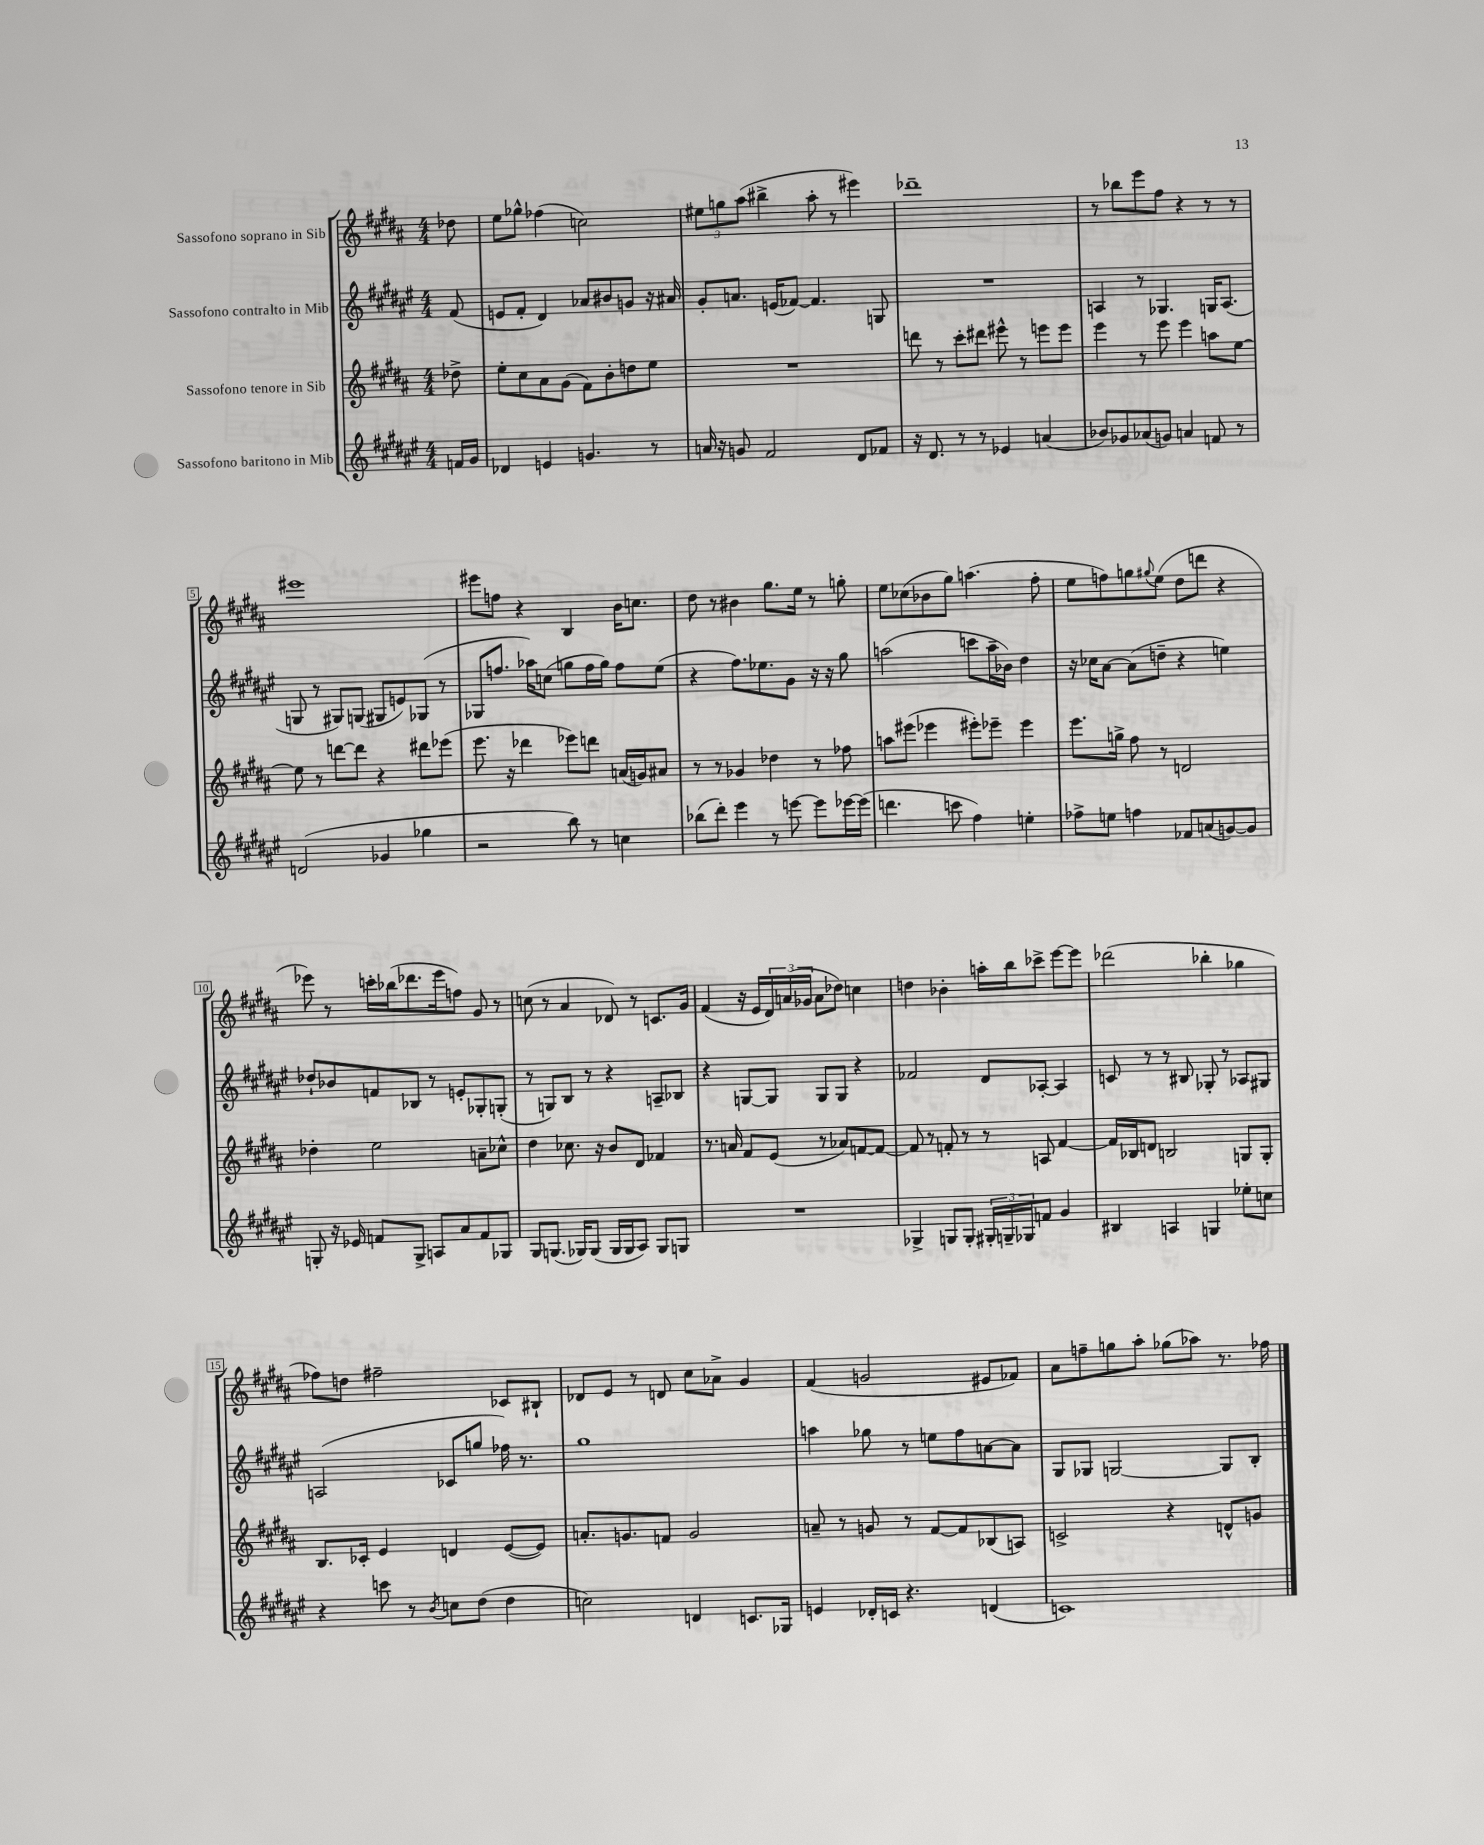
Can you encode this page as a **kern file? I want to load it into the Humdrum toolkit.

**kern	**kern	**kern	**kern
*staff4	*staff3	*staff2	*staff1
*clefG2	*clefG2	*clefG2	*clefG2
*k[f#c#g#d#a#e#]	*k[f#c#g#d#a#]	*k[f#c#g#d#a#e#]	*k[f#c#g#d#a#]
*M4/4	*M4/4	*M4/4	*M4/4
16f	8dd-^	(8f#	8dd-
16g#	.	.	.
=	=	=	=
4d-	8ee'	8e	8ee
.	8cc#	8f#'	8gg-^^
4e	8a#	4d#)	(4ff-
.	(8g#	.	.
4.g	8f#)	8a-	2cc)
.	8b'	8b#	.
.	8dd	8g	.
8r	8ee	16r	.
.	.	16a#	.
=	=	=	=
16a	1r	8g#'	12ee#
16r	.	.	.
.	.	.	12gg
8g	.	8.a	.
.	.	.	(12aa#
2f#	.	.	4bb#^
.	.	(16e	.
.	.	[8f-)	.
.	.	4.f-]	8aa#'
.	.	.	8r
8d#	.	.	4eee#)
8f-	.	8G	.
=	=	=	=
16r	8ddd	1r	1ddd-~
8.d#	.	.	.
.	8r	.	.
8r	8ccc#'	.	.
8r	8ddd#	.	.
4e-	8eee#^^	.	.
.	8r	.	.
(4a	8eee	.	.
.	8eee	.	.
=	=	=	=
8b-)	4eee	4A	8r
8g-	.	.	8bb-
(8a-	8r	8r	8eee
8g)	8eee	4.G-	8ff#
4a	4eee	.	4r
8f	8aa	16G	8r
.	.	(8.A	.
8r	[8ee	.	8r
=	=	=	=
(2d	8ee]	8G	1eee#
.	8r	8r	.
.	[8ddd	8G#)	.
.	8ddd]	(8G	.
4g-	4r	8G#	.
.	.	8e)	.
4gg-	8ddd#	(8G-	.
.	(8eee-	8r	.
=	=	=	=
2r	8.eee	8G-	8eee#
.	.	8.ff	8ff
.	16r	.	.
.	4ddd-	.	4r
.	.	16aa-)	.
.	.	(8cc	.
8bb)	8eee-)	8gg	4B
8r	8ddd	16ff	.
.	.	16gg)	.
4cc	(16a	8ff	16b
.	16g)	.	8.cc
.	8a#	(8ee#	.
=	=	=	=
(8bb-	8r	4r	8dd#
8ddd#')	8r	.	8r
4eee#	4g-	8.ff#)	4b#
.	.	8.ee-	.
8r	4dd-	.	8.gg#
[8eee	.	8g#	.
.	.	.	16ee
8eee]	8r	16r	8r
.	.	16r	.
[16eee-	8ff-	8gg#	8gg'
(16eee-]	.	.	.
=	=	=	=
4.ddd	8aa	(2aa	8ee
.	(8eee#	.	(8cc-
.	4eee-	.	8b-
8ccc	.	.	8gg#)
4ff#)	8eee#')	8ccc	(4.aa
.	8eee-~	16aa~	.
.	.	16b-)	.
4ee'	4eee-	4dd#	.
.	.	.	8ff#'
=	=	=	=
8ff-^	8.eee	16r	8ee
.	.	16cc-	.
8ee	.	[8a#	8ff)
.	16gg^	.	.
4ff	8ff#	(8a#]	8gg
.	.	.	8qqgg#
.	8r	8dd~	(8ee
8f-	2d	4r	8dd#
(8a	.	.	8ddd
[8g)	.	4ee)	4r
8g]	.	.	.
=	=	=	=
8G'	4dd-'	8dd-`	8eee-)
16r	.	8b-	8r
16e-	.	.	.
8f	2ee	8f	16ccc'
.	.	.	(16bb-
8G^	.	8B-	8.ddd-
8A	.	8r	.
.	.	.	16eee-
8a#	.	8e'	8ff)
8f	8a~	8G-'	8g#
8G-	8cc-^^	(8G'	8r
=	=	=	=
8G#	4dd#	8r	(8cc
(8.G	.	8G)	8r
.	8.cc-	8B	4a#
16G-)	.	.	.
(8G-	.	8r	.
.	16r	.	.
16G-	8b	4r	8d-)
16G-	.	.	.
8A#)	8d#	.	8r
8G-	4f-	8A~	8.c
8G	.	8B-	.
.	.	.	16g#
=	=	=	=
1r	8.r	4r	(4f#
.	16a	.	.
.	8f#	[8G	16r
.	.	.	16e
.	(8e	8G]	24d#)
.	.	.	(24a
.	.	.	24g-
.	8r	8G	8a
.	8a-)	8G	8dd-)
.	[8f	4r	4cc
.	8f_	.	.
=	=	=	=
4G-^	8f]	2f-	4dd
.	8r	.	.
8G	8f'	.	4b-'
8G'	8r	.	.
24G#'	8r	8d#	16aa'
24G~	.	.	.
.	.	.	16bb
24G-	.	.	.
8f	8A	[8A-'	8ccc-^
4g#	[4f	4A-]	[8eee
.	.	.	8eee]
=	=	=	=
4B#	16f]	8c	(2ddd-
.	16B-	.	.
.	8d	8r	.
4A	2B	8r	.
.	.	8B#	.
4G	.	8G-'	4bb-'
.	.	8r	.
8ee-'	8G	8A-	4gg-
8cc	8G'	8G#	.
=	=	=	=
4r	8.B	(2A	8ff-)
.	.	.	8dd
.	16c-'	.	.
8ccc	4e	.	2ff#~
8r	.	.	.
8qb	.	.	.
8cc	4d	8c-	.
(8dd#	.	8gg	.
4dd#	([8e	16ff-)	8c-
.	.	8.r	.
.	8e])	.	8B#`
=	=	=	=
2cc)	8.a'	1gg#	8d-
.	.	.	8e
.	8.g	.	.
.	.	.	8r
.	8f	.	8d
4d	2g	.	8cc#
.	.	.	8a-^
8.c	.	.	4g#
16G-	.	.	.
=	=	=	=
4e	8a~	4aa	(4f#
.	8r	.	.
16d-'	8g	8gg-	2g
16c	.	.	.
4.r	8r	8r	.
.	[8f#	8ee	.
.	8f#]	8ff#	.
(4d	(8B-	[8a	8e#
.	8A)	8a]	8f-)
=	=	=	=
1c)	2c^	8G#	8a#
.	.	8G-	8ff~
.	.	[2G	8gg
.	.	.	8aa#'
.	4r	.	(8gg-
.	.	.	8aa-)
.	8d^^	8G]	8.r
.	8g	8B'	.
.	.	.	16ff-
==	==	==	==
*-	*-	*-	*-
